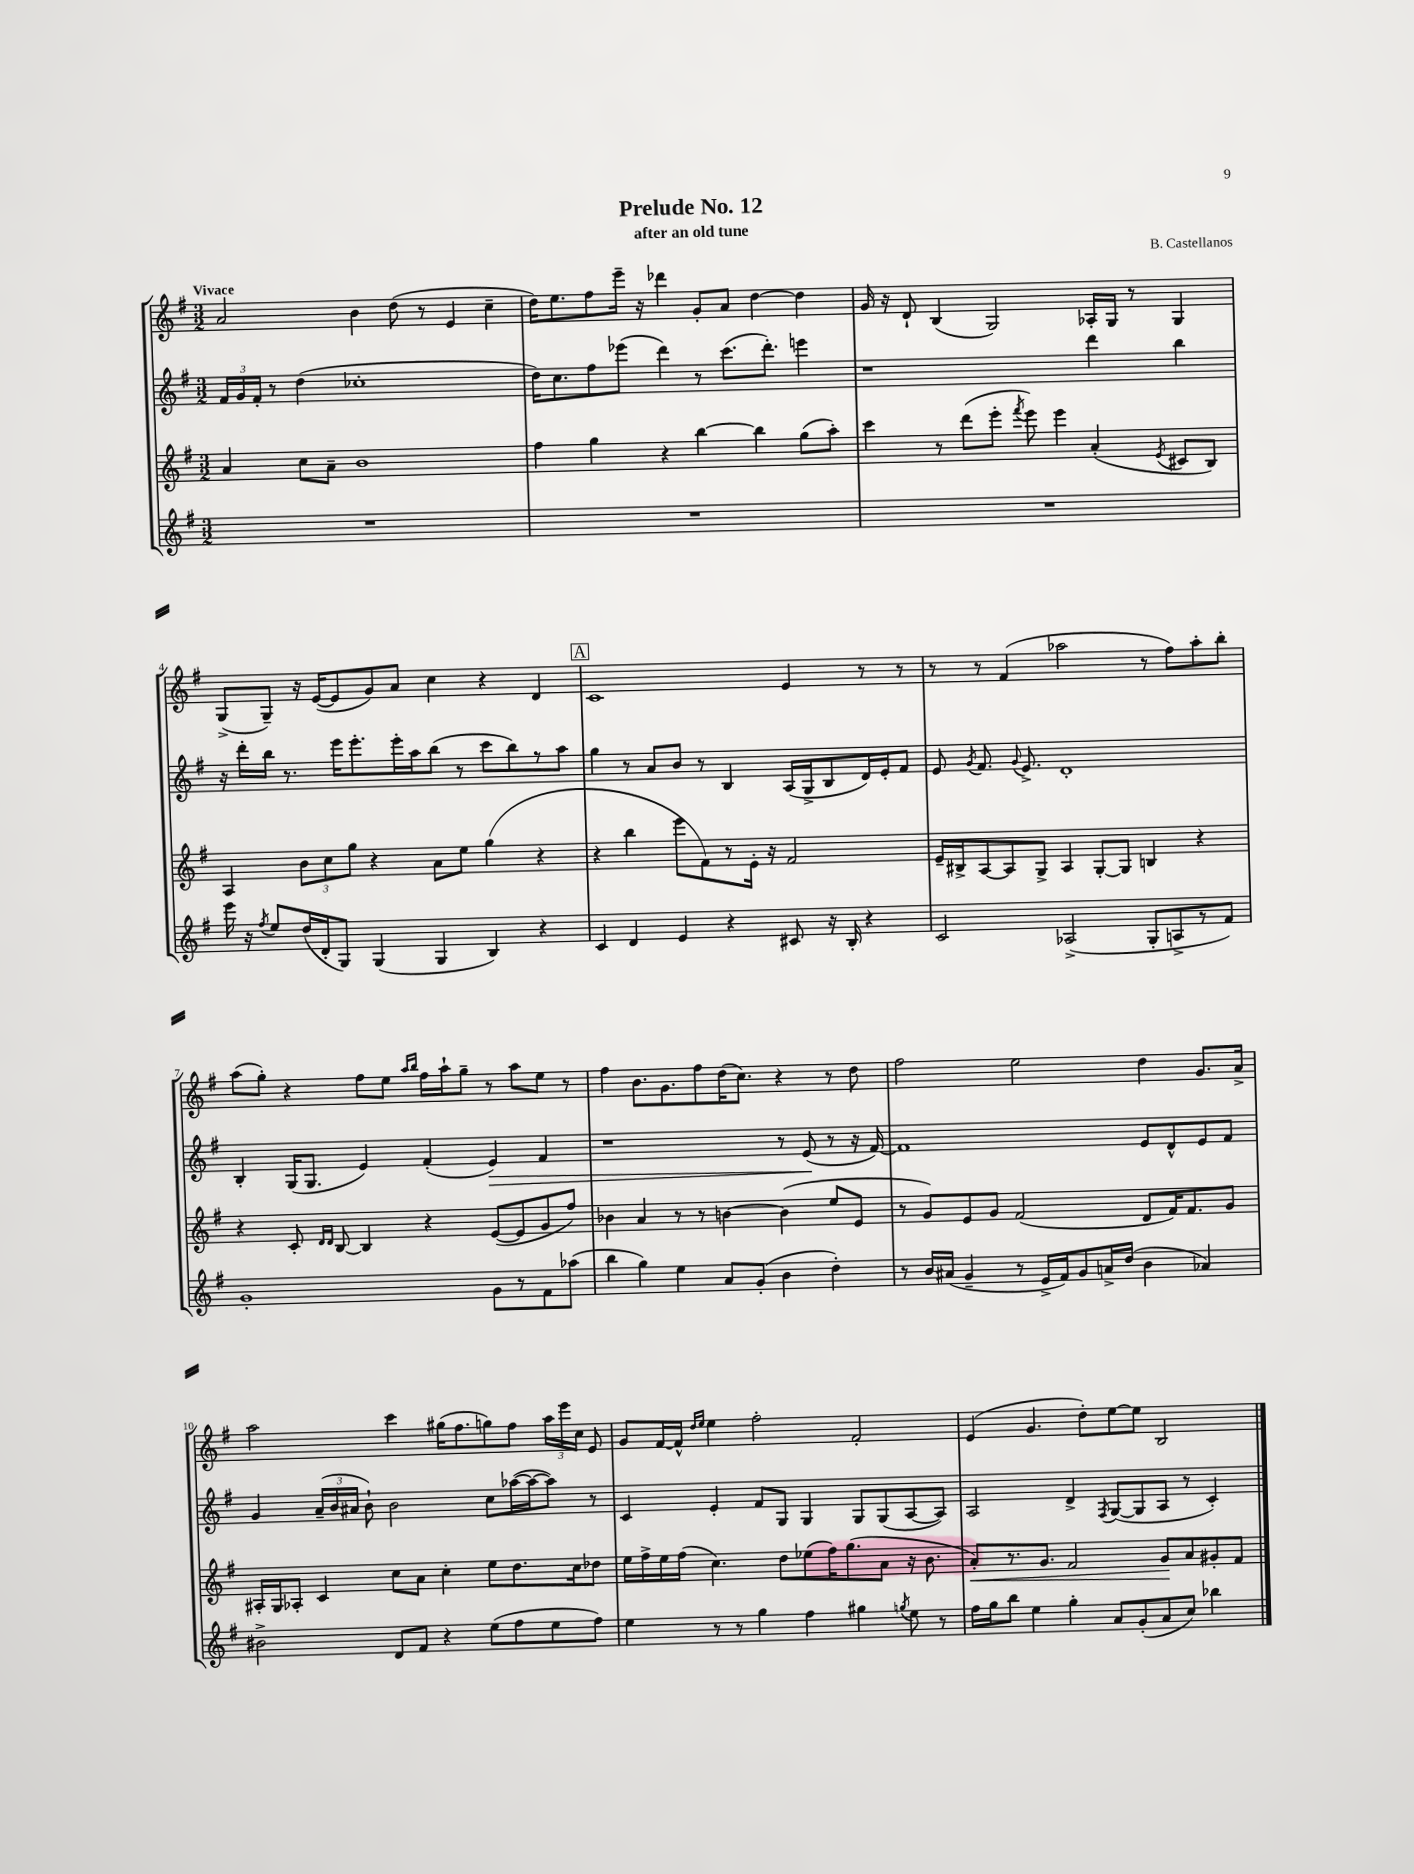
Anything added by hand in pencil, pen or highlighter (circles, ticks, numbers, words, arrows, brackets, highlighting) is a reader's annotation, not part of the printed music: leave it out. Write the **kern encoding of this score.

**kern	**kern	**dynam	**kern	**dynam	**kern
*part4	*part3	*part3	*part2	*part2	*part1
*staff4	*staff3	*staff3	*staff2	*staff2	*staff1
*clefG2	*clefG2	*	*clefG2	*	*clefG2
*k[f#]	*k[f#]	*	*k[f#]	*	*k[f#]
*M3/2	*M3/2	*	*M3/2	*	*M3/2
=1	=1	=1	=1	=1	=1
!	!	!	!	!	!LO:TX:a:B:t=Vivace
1.r	4a/	.	24f#/LL	.	2a/
.	.	.	24g/	.	.
.	.	.	24f#'/JJ	.	.
.	.	.	8r	.	.
.	8cc\L	.	(4dd\	.	.
.	8a~\J	.	.	.	.
.	1b	.	1cc-X'	.	4b\
.	.	.	.	.	(8dd\
.	.	.	.	.	8r
.	.	.	.	.	4e/
.	.	.	.	.	4cc~\
=2	=2	=2	=2	=2	=2
1.r	4ff#\	.	16dd\KL)	.	16dd\KL)
.	.	.	8.cc\	.	8.ee\
.	4gg\	.	8ff#\	.	8ff#\
.	.	.	(8eee-X\J	.	16eee~\Jk
.	.	.	.	.	16r
.	4r	.	4ddd\)	.	4ddd-X\
.	[4bb\	.	8r	.	8g'/L
.	.	.	(8.ccc\L	.	8a/J
.	4bb\]	.	.	.	[4dd\
.	.	.	8.ddd'\J)	.	.
.	(8gg\L	.	4eeen\	.	4dd\]
.	8aa'\J)	.	.	.	.
=3	=3	=3	=3	=3	=3
1.r	4ccc\	.	1r	.	16g/
.	.	.	.	.	16r
.	.	.	.	.	8d`/
.	8r	.	.	.	(4B/
.	(8ddd\L	.	.	.	.
.	8eee'\J	.	.	.	2G/)
.	8qfff#/	.	.	.	.
.	8eee\)	.	.	.	.
.	4eee\	.	.	.	.
.	(4a'/	.	4ddd\	.	16A-X'/LL
.	.	.	.	.	16G/JJ
.	.	.	.	.	8r
.	8qe/	.	.	.	.
.	8c#X/L	.	4bb\	.	4G/
.	8B/J)	.	.	.	.
!!LO:LB:g=z
=4	=4	=4	=4	=4	=4
16eee\	4A/	.	16r	.	(8G^/L
16r	.	.	16ddd'\LL	.	.
8qff#/	.	.	.	.	.
8ee/L	.	.	16bb\JJ	.	8G~/J)
.	.	.	8.r	.	.
(16dd/L	12b\L	.	.	.	16r
16d'/J	.	.	.	.	([16e/KL
.	12cc\	.	.	.	.
8G/J)	.	.	16eee\KL	.	8e/]
.	12gg\J	.	.	.	.
.	.	.	8.eee'\	.	.
(4G/	4r	.	.	.	8g/)
.	.	.	16eee'\L	.	8a/J
.	.	.	16aa\J	.	.
4G/	8a\L	.	(8bb\J	.	4cc\
.	8ee\J	.	8r	.	.
4B/)	(4gg\	.	8ccc\L	.	4r
.	.	.	8bb\)	.	.
4r	4r	.	8r	.	4d/
.	.	.	8aa\J	.	.
!!LO:REH:place=s1:t=A
=5	=5	=5	=5	=5	=5
4c/	4r	.	4gg\	.	1c
4d/	4bb\	.	8r	.	.
.	.	.	8a/L	.	.
4e/	8eee\L	.	8b/J	.	.
.	8f#\)	.	8r	.	.
4r	8r	.	4B/	.	.
.	16e'\Jk	.	.	.	.
.	16r	.	.	.	.
8c#X/	2f#/	.	(16A/LL	.	4e/
.	.	.	16G^/J	.	.
16r	.	.	8B/	.	.
16B'/	.	.	.	.	.
4r	.	.	16d/L)	.	8r
.	.	.	16e'/J	.	.
.	.	.	8f#/J	.	8r
=6	=6	=6	=6	=6	=6
2c/	16e~/LL	.	8e/	.	8r
.	16B#X^/J	.	.	.	.
.	.	.	8qg/	.	.
.	[8A/	.	8.f#/	.	8r
.	8A/]	.	.	.	(4f#/
.	.	.	8qqg/	.	.
.	.	.	8.e^/	.	.
.	8G^/J	.	.	.	.
(2A-X^/	4A/	.	1d'	.	2aa-X\
.	[8G'/L	.	.	.	.
.	8G/J]	.	.	.	.
8G'/L	4Bn/	.	.	.	8r
8An^/	.	.	.	.	8ff#\L)
8r	4r	.	.	.	8aa-'\
8f#/J)	.	.	.	.	8bb'\J
!!LO:LB:g=z
=7	=7	=7	=7	=7	=7
1g'	4r	.	4B'/	.	(8aa\L
.	.	.	.	.	8gg'\J)
.	8c'/	.	(16G/KL	.	4r
.	.	.	8.G/J	.	.
.	16qqd/LL	.	.	.	.
.	16qqd/JJ	.	.	.	.
.	[8B/	.	.	.	.
.	4B/]	.	4e/)	.	8ff#\L
.	.	.	.	.	8ee\J
.	.	.	.	.	16qqaa/LL
.	.	.	.	.	16qqbb/JJ
.	4r	.	(4f#'/	.	16ff#\LL
.	.	.	.	.	16aa`\J
.	.	.	.	.	8gg~\J
!	!	!	!	!LO:HP:b	!
8g\L	([8e/L	.	4e/)	>	8r
8r	8e/]	.	.	.	8aa\L
8f#\	8g/	.	4f#/	.	8ee\J
(8aa-X\J	8ff#/J)	.	.	.	8r
=8	=8	=8	=8	=8	=8
4bb\	4b-X\	.	1r	.	4ff#\
4gg\)	4a/	.	.	.	8.b\L
.	.	.	.	.	8.g\
4ee\	8r	.	.	.	.
.	8r	.	.	.	8ff#\
8a/L	[4bn\	.	.	.	(16dd\K
.	.	.	.	.	8.cc\J)
(8g'/J	.	.	.	.	.
4b\	(4b\]	.	8r	.	4r
.	.	.	(8e/	.	.
4dd'\)	8ee/L	.	8r	]	8r
.	8e/J	.	16r	.	8dd\
.	.	.	[16f#/)	.	.
=9	=9	=9	=9	=9	=9
8r	8r	.	1f#]	.	2ff#\
16b/LL	8g/L)	.	.	.	.
(16a#X/JJ	.	.	.	.	.
4g~/	8e/	.	.	.	.
.	8g/J	.	.	.	.
8r	(2f#/	.	.	.	2ee\
16e^/LL	.	.	.	.	.
16f#/J)	.	.	.	.	.
8g/	.	.	.	.	.
16an^/L	.	.	.	.	.
(16dd/JJ	.	.	.	.	.
4b\	8d/L	.	8e/L	.	4dd\
.	16f#/K)	.	8d^^/	.	.
.	8.f#/	.	.	.	.
4a-X/)	.	.	8e/	.	8.g/L
.	8g/J	.	8f#/J	.	.
.	.	.	.	.	16a^/Jk
!!LO:LB:g=z
=10	=10	=10	=10	=10	=10
2b#X^\	16A#X'/LL	.	4g/	.	2aa\
.	16G/J	.	.	.	.
.	8A-X'/J	.	.	.	.
.	4c/	.	(24a~/LL	.	.
.	.	.	24b/	.	.
.	.	.	24a#X/JJ	.	.
.	.	.	8b`\)	.	.
8d/L	8cc\L	.	2b\	.	4ccc\
8f#/J	8a\J	.	.	.	.
4r	4cc'\	.	.	.	(16gg#X\KL
.	.	.	.	.	8.ff#\
(8ee\L	8ee\L	.	8cc\L	.	8ggn\)
8ff#\	8.dd\	.	([16aa-X\L	.	8ff#\J
.	.	.	16aa-\J_	.	.
8ee\	.	.	8aa-\J])	.	24aa\LL
.	.	.	.	.	24eee\
.	16cc\k	.	.	.	.
.	.	.	.	.	24cc\JJ
8ff#\J)	8dd-X\J	.	8r	.	8e/
=11	=11	=11	=11	=11	=11
4ee\	16ee\LL	.	4c/	.	8g/L
.	16ff#^\	.	.	.	.
.	16ee\	.	.	.	[16f#/L
.	(16ff#\JJ	.	.	.	16f#^^/JJ]
.	.	.	.	.	16qqdd/LL
.	.	.	.	.	16qqee/JJ
8r	4.cc\)	.	4e'/	.	4ee\
8r	.	.	.	.	.
4gg\	.	.	8f#/L	.	2ff#'\
.	8dd\L	.	8G/J	.	.
4ff#\	(8ee-X\	.	4G/	.	.
.	16ff#\K)	.	.	.	.
.	(8.gg\	.	.	.	.
4gg#X\	.	.	8G/L	.	2f#'/
.	8a\J	.	(8G/	.	.
8qggn/	.	.	.	.	.
8ee\	16r	.	[8A/	.	.
.	8.b\	.	.	.	.
8r	.	.	8A/J])	.	.
=12	=12	=12	=12	=12	=12
!	!	!LO:HP:b	!	!	!
16ff#\LL	8a'/L)	<	2A/	.	(4e/
16gg\J	.	.	.	.	.
8bb\J	8.r	.	.	.	.
4ee\	.	.	.	.	4.g/
.	8.g/J	.	.	.	.
4gg'\	2f#/	.	4d^/	.	.
.	.	.	.	.	8dd'\L)
.	.	.	8qF#/	.	.
8a/L	.	.	([8G/L	.	[8ee\
(8g'/	.	.	8G/]	.	8ee\J]
8a/	8g/L	.	8A/J	.	2B/
8cc/J)	8a/	[	8r	.	.
4bb-X\	8g#X'/	.	4c'/)	.	.
.	8f#/J	.	.	.	.
==	==	==	==	==	==
*-	*-	*-	*-	*-	*-
